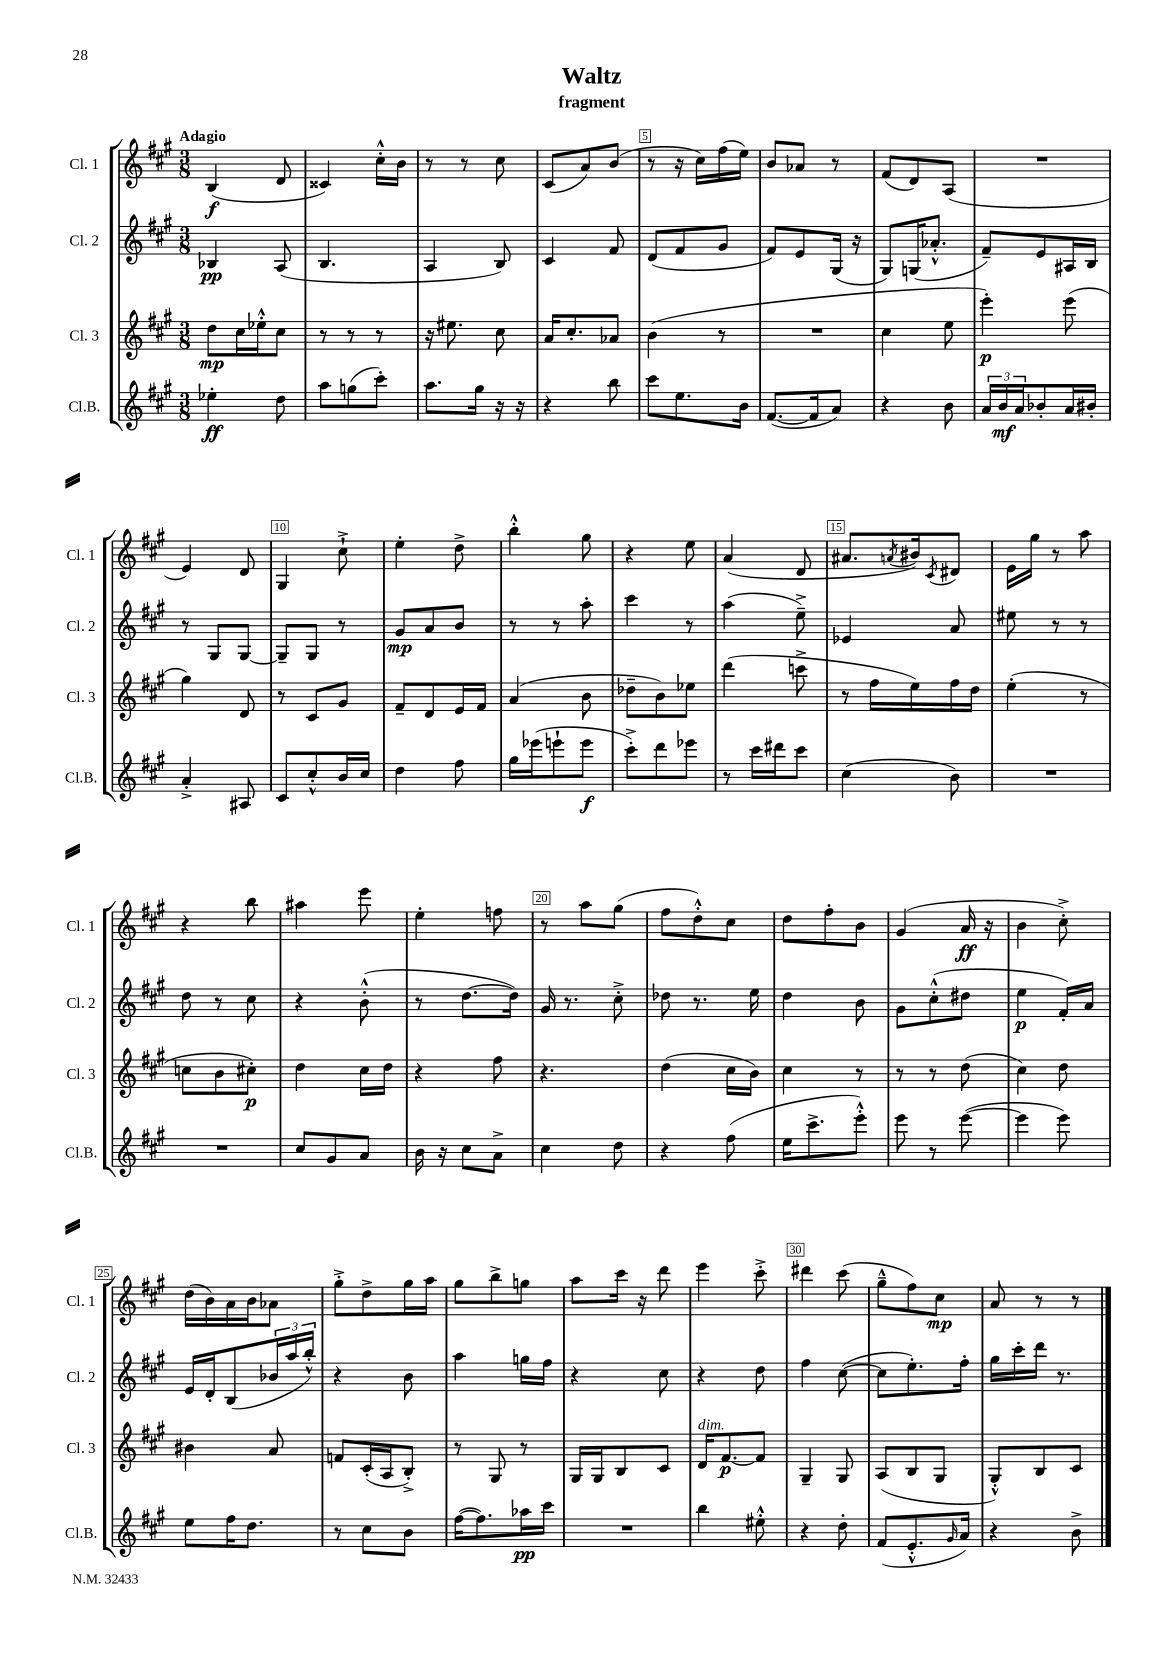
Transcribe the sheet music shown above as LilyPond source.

\header { title = "Waltz" subtitle = "fragment" }
<<
\new StaffGroup <<
\new Staff = "s0" \with { instrumentName = "Cl. 1" shortInstrumentName = "Cl. 1" } {
    \clef treble \key a \major \numericTimeSignature \time 3/8 \tempo "Adagio"
    b4\f( d'8 |
    cisis'4) cis''16-.-^ b'16 |
    r8 r8 cis''8 |
    cis'8( a'8) b'8( |
    r8 r16 cis''16) fis''16( e''16) |
    b'8 aes'8 r8 |
    fis'8( d'8) a8( |
    R4. |
    e'4) d'8 |
    gis4 cis''8-!-> |
    e''4-. d''8-> |
    b''4-.-^ gis''8 |
    r4 e''8 |
    a'4( d'8 |
    ais'8. \acciaccatura { a'8 } bis'16) \acciaccatura { cis'8 } dis'8 |
    e'16 gis''16 r8 a''8 |
    r4 b''8 |
    ais''4 e'''8 |
    e''4-. f''8 |
    r8 a''8 gis''8( |
    fis''8 d''8-.-^) cis''8 |
    d''8 fis''8-. b'8 |
    gis'4( a'16\ff r16 |
    b'4 cis''8-.->) |
    d''16( b'16) a'16 b'16 aes'8 |
    gis''8-.-> d''8-> gis''16 a''16 |
    gis''8 b''8-> g''8 |
    a''8 cis'''16 r16 d'''8 |
    e'''4 cis'''8-.-> |
    dis'''4 cis'''8( |
    gis''8---^ fis''8) cis''8\mp |
    a'8 r8 r8 \bar "|." |
}
\new Staff = "s1" \with { instrumentName = "Cl. 2" shortInstrumentName = "Cl. 2" } {
    \clef treble \key a \major \numericTimeSignature \time 3/8
    bes4\pp a8( |
    b4. |
    a4 b8) |
    cis'4 fis'8 |
    d'8( fis'8 gis'8 |
    fis'8) e'8 gis16( r16 |
    gis8) g16( aes'8.-.-^ |
    fis'8--) e'8 ais16 b16 |
    r8 gis8 gis8~ |
    gis8-- gis8 r8 |
    gis'8\mp a'8 b'8 |
    r8 r8 a''8-. |
    cis'''4 r8 |
    a''4( e''8--->) |
    ees'4 a'8 |
    eis''8 r8 r8 |
    d''8 r8 cis''8 |
    r4 b'8-.-^( |
    r8 d''8.~ d''16) |
    gis'16 r8. cis''8-.-> |
    des''8 r8. e''16 |
    d''4 b'8 |
    gis'8 cis''8-.-^( dis''8 |
    e''4\p fis'16-.) a'16 |
    e'16 d'16-. b8( \tuplet 3/2 { bes'16 a''16 b''16-.-^) } |
    r4 b'8 |
    a''4 g''16 fis''16 |
    r4 cis''8 |
    r4 d''8 |
    fis''4 cis''8~( |
    cis''8 e''8.-.) fis''16-. |
    gis''16 cis'''16-. d'''16 r8. \bar "|." |
}
\new Staff = "s2" \with { instrumentName = "Cl. 3" shortInstrumentName = "Cl. 3" } {
    \clef treble \key a \major \numericTimeSignature \time 3/8
    d''8\mp cis''16 ees''16-.-^ cis''8 |
    r8 r8 r8 |
    r16 eis''8. cis''8 |
    a'16 cis''8.-. aes'8 |
    b'4( r8 |
    R4. |
    cis''4 e''8 |
    e'''4-.\p) e'''8( |
    gis''4) d'8 |
    r8 cis'8 gis'8 |
    fis'8-- d'8 e'16 fis'16 |
    a'4( b'8 |
    des''8-- b'8) ees''8 |
    d'''4( c'''8-> |
    r8 fis''16 e''16) fis''16 d''16 |
    e''4-.( r8 |
    c''8 b'8 cis''8-.\p) |
    d''4 cis''16 d''16 |
    r4 fis''8 |
    r4. |
    d''4( cis''16 b'16) |
    cis''4 r8 |
    r8 r8 d''8( |
    cis''4) d''8 |
    bis'4 a'8 |
    f'8 cis'16-.( a16 b8-.->) |
    r8 gis8 r8 |
    gis16 gis16 b8 cis'8 |
    d'16^\markup { \italic "dim." } fis'8.~\p fis'8 |
    gis4-- gis8 |
    a8( b8 gis8 |
    gis8-.-^) b8 cis'8 \bar "|." |
}
\new Staff = "s3" \with { instrumentName = "Cl.B." shortInstrumentName = "Cl.B." } {
    \clef treble \key a \major \numericTimeSignature \time 3/8
    ees''4-.\ff d''8 |
    a''8 g''8( cis'''8-.) |
    a''8. gis''16 r16 r16 |
    r4 b''8 |
    cis'''8 e''8. b'16 |
    fis'8.~( fis'16 a'8) |
    r4 b'8 |
    \tuplet 3/2 { a'16 b'16\mf a'16 } bes'8-. a'16 bis'16-. |
    a'4-.-> ais8 |
    cis'8 cis''8-.-^ b'16 cis''16 |
    d''4 fis''8 |
    gis''16 ees'''16( e'''8-! e'''8\f |
    cis'''8-.->) d'''8 ees'''8 |
    r8 cis'''16 dis'''16 cis'''8 |
    cis''4( b'8) |
    R4. |
    R4. |
    cis''8 gis'8 a'8 |
    b'16 r16 cis''8 a'8-> |
    cis''4 d''8 |
    r4 fis''8( |
    e''16 cis'''8.-> e'''8-.-^) |
    e'''8 r8 e'''8~( |
    e'''4 e'''8) |
    e''8 fis''16 d''8. |
    r8 cis''8 b'8 |
    fis''16~( fis''8.) aes''16\pp cis'''16 |
    R4. |
    b''4 eis''8-.-^ |
    r4 d''8-. |
    fis'8( e'8.-.-^ \grace { gis'16 } a'16) |
    r4 b'8-> \bar "|." |
}
>>
>>
\layout { \context { \Score \override BarNumber.break-visibility = ##(#f #t #t) barNumberVisibility = #(every-nth-bar-number-visible 5) \override BarNumber.stencil = #(make-stencil-boxer 0.1 0.3 ly:text-interface::print) } }
